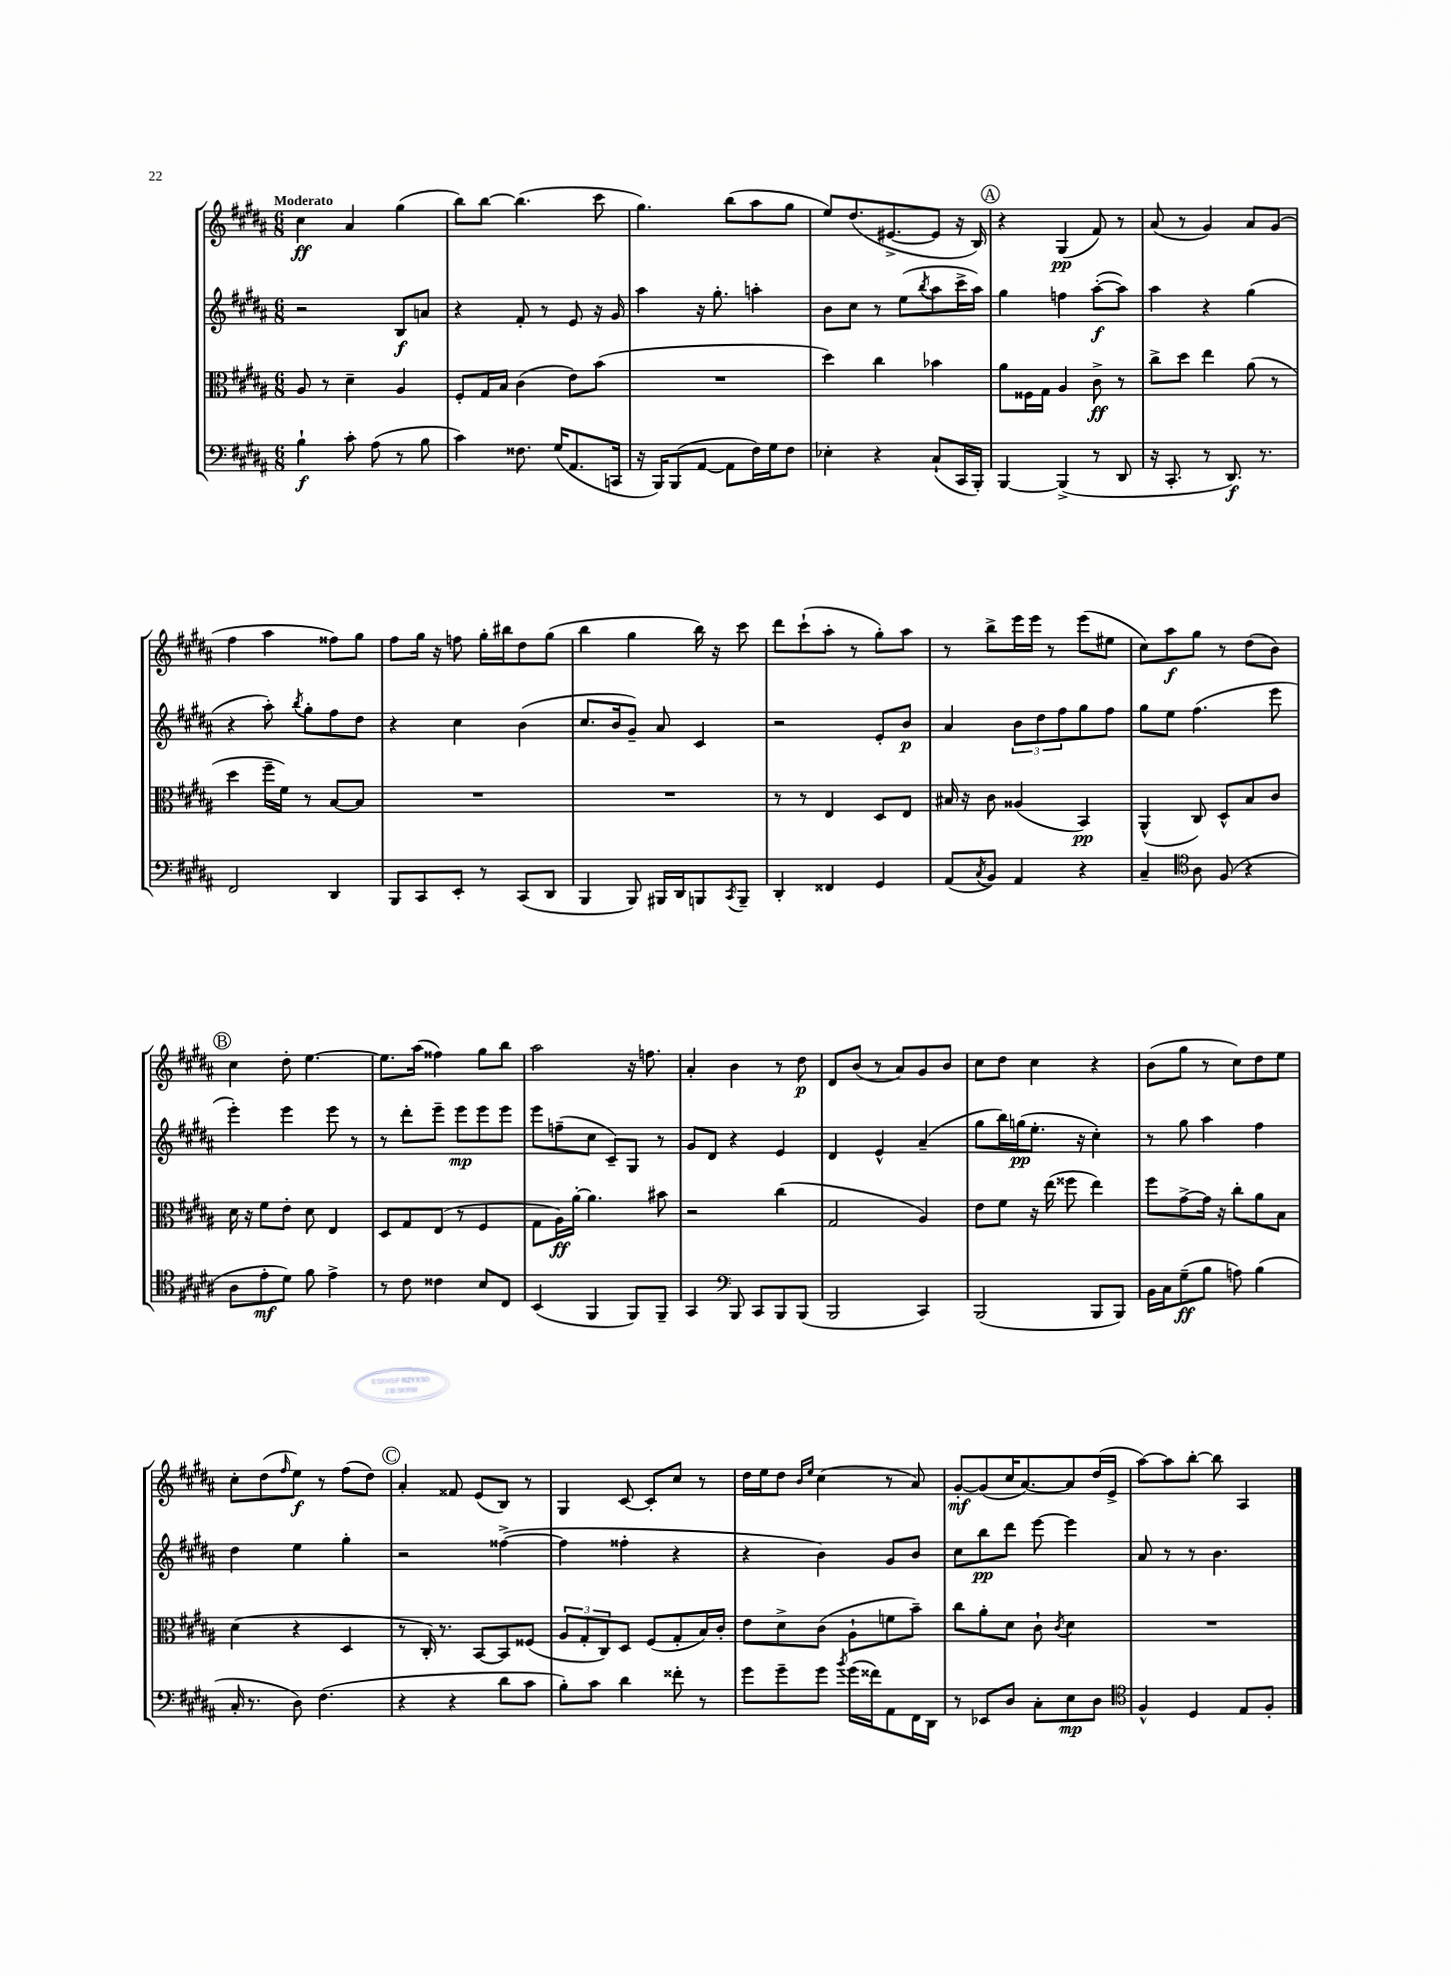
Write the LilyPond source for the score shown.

<<
\new StaffGroup <<
\new Staff = "s0" {
    \clef treble \key b \major \numericTimeSignature \time 6/8 \tempo "Moderato"
    cis''4\ff ais'4 gis''4( |
    b''8) b''8~ b''4.( cis'''8 |
    gis''4.) b''8( ais''8 gis''8 |
    e''8) dis''8.( eis'8.~-> eis'8 r16 b16) |
    \mark \markup { \circle "A" } r4 gis4\pp( fis'8) r8 |
    ais'8( r8 gis'4) ais'8 gis'8( |
    fis''4 ais''4 fisis''8) gis''8 |
    fis''8 gis''16 r16 f''8 gis''16-. bis''16 dis''8 gis''8( |
    b''4 gis''4 b''16) r16 cis'''8 |
    dis'''8 cis'''8-!( ais''8-. r8 gis''8-.) ais''8 |
    r8 b''8-> e'''16 e'''16 r8 e'''8( eis''8 |
    cis''8) ais''8\f gis''8 r8 dis''8( b'8) |
    \mark \markup { \circle "B" } cis''4 dis''8-. e''4.~ |
    e''8. ais''16( fisis''4) gis''8 b''8 |
    ais''2 r16 f''8. |
    ais'4-. b'4 r8 dis''8\p |
    dis'8 b'8( r8 ais'8) gis'8 b'8 |
    cis''8 dis''8 cis''4 r4 |
    b'8( gis''8 r8 cis''8) dis''8 e''8 |
    cis''8-. dis''8( \grace { fis''16 } e''8\f) r8 fis''8( dis''8) |
    \mark \markup { \circle "C" } ais'4-. fisis'8 e'8( b8) r8 |
    gis4 cis'8~ cis'8-. cis''8 r8 |
    dis''16 e''16 dis''8 \grace { b'16 e''16 } cis''4( r8 ais'8) |
    gis'8~-.\mf gis'8( cis''16 ais'8.~) ais'8 dis''16( e'16-> |
    ais''8~) ais''8 b''8~-. b''8 ais4 \bar "|." |
}
\new Staff = "s1" {
    \clef treble \key b \major \numericTimeSignature \time 6/8
    r2 b8\f a'8 |
    r4 fis'8-. r8 e'8 r16 gis'16 |
    ais''4 r16 gis''8.-. a''4-. |
    b'8 cis''8 r8 e''8( \acciaccatura { b''8 } ais''8 cis'''16-> ais''16) |
    \mark \markup { \circle "A" } gis''4 f''4 ais''8~-.\f( ais''8) |
    ais''4 r4 gis''4( |
    r4 ais''8-.) \acciaccatura { b''8 } gis''8-. fis''8 dis''8 |
    r4 cis''4 b'4( |
    cis''8. b'16 gis'8--) ais'8 cis'4 |
    r2 e'8-. b'8\p |
    ais'4 \tuplet 3/2 { b'8 dis''8 fis''8 } gis''8 fis''8 |
    gis''8 e''8 fis''4.( e'''8 |
    \mark \markup { \circle "B" } e'''4-.) e'''4 e'''8 r8 |
    r8 dis'''8-. e'''8-- e'''8\mp e'''8 e'''8 |
    e'''8 f''8--( cis''8 cis'8--) gis8 r8 |
    gis'8 dis'8 r4 e'4 |
    dis'4 e'4-^ ais'4--( |
    gis''8 b''16) g''16\pp( e''8.-. r16 cis''4-.) |
    r8 gis''8 ais''4 fis''4 |
    dis''4 e''4 gis''4-. |
    \mark \markup { \circle "C" } r2 fisis''4~->( |
    fisis''4 fisis''4-. r4 |
    r4 b'4) gis'8 b'8 |
    cis''8 b''8\pp dis'''8 e'''8~ e'''4 |
    ais'8 r8 r8 b'4. \bar "|." |
}
\new Staff = "s2" {
    \clef alto \key b \major \numericTimeSignature \time 6/8
    ais8 r8 dis'4-- ais4 |
    fis8-. gis16 b16 cis'4( e'8) b'8( |
    R2. |
    dis''4) cis''4 bes'4 |
    \mark \markup { \circle "A" } ais'8 fisis16 gis16 ais4 cis'8->\ff r8 |
    cis''8-> dis''8 e''4 ais'8( r8 |
    dis''4 fis''16-- fis'16) r8 b8~ b8 |
    R2. |
    R2. |
    r8 r8 e4 dis8 e8 |
    bis16 r16 cis'8 aisis4( b,4\pp) |
    ais,4-^( cis8) dis8-^ b8 cis'8 |
    \mark \markup { \circle "B" } dis'16 r16 fis'8 e'8-. dis'8 e4 |
    dis8 gis8 e8( r8 fis4 |
    gis8 ais16\ff) ais'16~-. ais'4. bis'8 |
    r2 cis''4( |
    gis2 ais4) |
    e'8 fis'8 r16 e''16( fisis''8 e''4) |
    fis''8 gis'8~-> gis'16 r16 cis''8-. ais'8 b8 |
    dis'4( r4 dis4 |
    \mark \markup { \circle "C" } r8 cis16-.) r8. b,8~ b,8 fisis8( |
    \tuplet 3/2 { ais8 gis8-. cis8) } dis8 fis8( gis8-. b16) cis'16-. |
    e'8 dis'8-> cis'8( ais8-! f'8 b'8--) |
    cis''8 ais'8-. dis'8 cis'8-! \acciaccatura { cis'8 } dis'4 |
    R2. \bar "|." |
}
\new Staff = "s3" {
    \clef bass \key b \major \numericTimeSignature \time 6/8
    b4-!\f cis'8-. ais8( r8 b8 |
    cis'4) fisis8. gis16( ais,8. c,16 |
    r16 b,,16) b,,8( ais,8~ ais,8 fis16) gis16 fis8 |
    ees4-. r4 cis8-!( cis,16 b,,16-.) |
    \mark \markup { \circle "A" } b,,4~ b,,4->( r8 dis,8 |
    r16 cis,8.-. r8 dis,8.\f) r8. |
    fis,2 dis,4 |
    b,,8 cis,8 e,8-. r8 cis,8( dis,8 |
    b,,4 b,,8) bis,,16 dis,16 b,,8 \acciaccatura { cis,8 } b,,8-- |
    dis,4-. fisis,4 gis,4 |
    ais,8( \acciaccatura { cis8 } b,8) ais,4 r4 |
    cis4-- \clef tenor ais8 fis8( r4 |
    \mark \markup { \circle "B" } ais8 e'8-.\mf dis'8) fis'8 e'4-> |
    r8 cis'8 cisis'4 b8 cis8 |
    b,4( fis,4 fis,8) fis,8-- |
    gis,4 \clef bass b,,8 cis,8 b,,8 b,,8( |
    b,,2 cis,4) |
    b,,2( b,,8 b,,8) |
    b,16 cis16 gis8--\ff( b8 a8) b4( |
    cis16-. r8. dis8) fis4.( |
    \mark \markup { \circle "C" } r4 r4 dis'8 cis'8 |
    b8-.) cis'8 dis'4 fisis'8-. r8 |
    gis'8 gis'8-- gis'8 \acciaccatura { b'8 } gis'16( fisis'16) ais,8 fis,16 dis,16 |
    r8 ees,8 dis8 cis8-. e8\mp dis8 |
    \clef tenor fis4-^ dis4 e8 fis8-. \bar "|." |
}
>>
>>
\layout { \context { \Score \remove "Bar_number_engraver" } }
